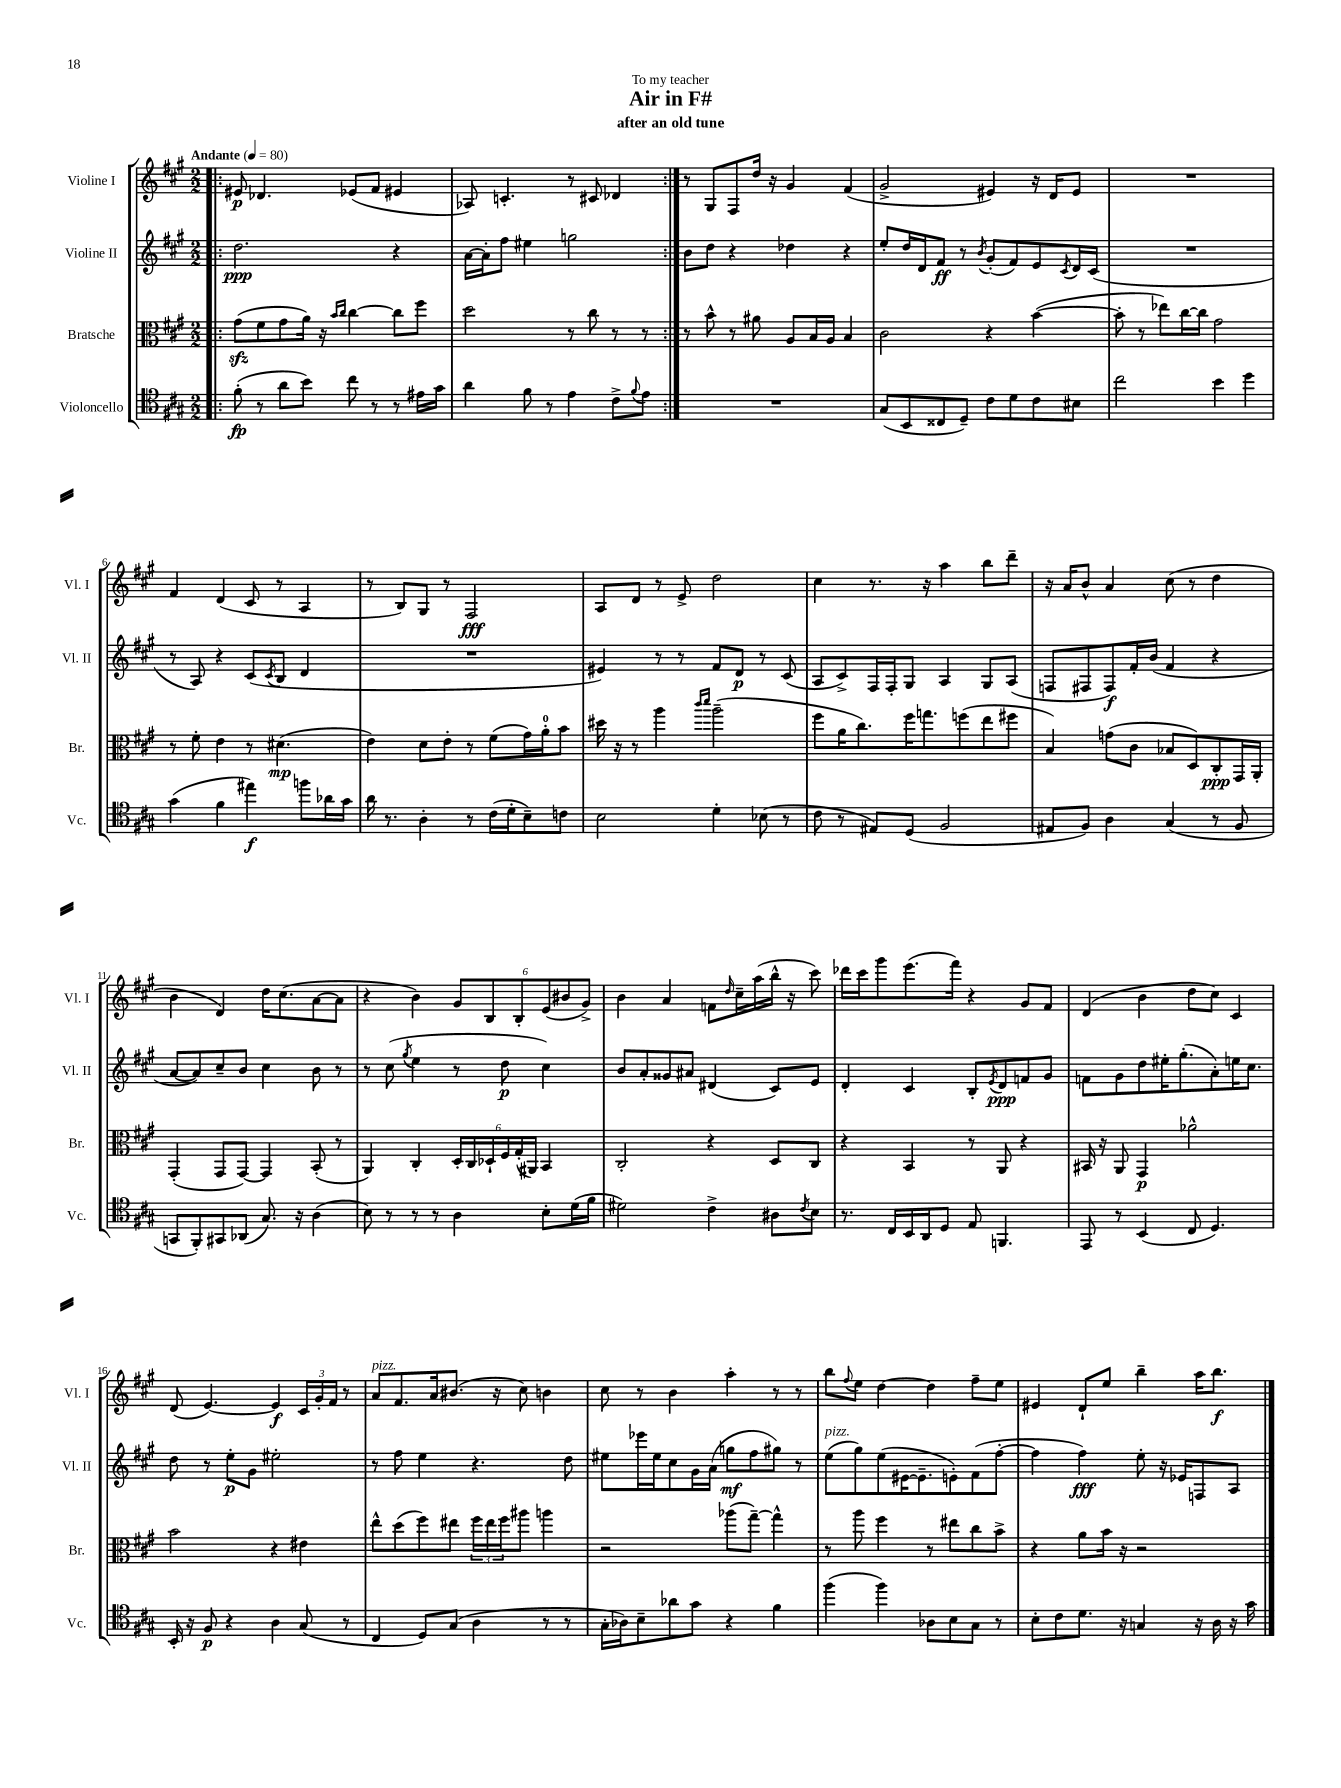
\header { title = "Air in F#" subtitle = "after an old tune" dedication = "To my teacher" }
<<
\new StaffGroup <<
\new Staff = "s0" \with { instrumentName = "Violine I" shortInstrumentName = "Vl. I" } {
    \clef treble \key a \major \numericTimeSignature \time 2/2 \tempo "Andante" 4 = 80
    \repeat volta 2 { \bar ".|:" eis'8\p des'4. ees'8( fis'8 eis'4 |
    aes8) c'4.-. r8 cis'8 des'4 | }
    r8 gis8 fis8 d''16 r16 gis'4 fis'4( |
    gis'2-> eis'4) r16 d'16 eis'8 |
    R1 |
    fis'4 d'4( cis'8 r8 a4 |
    r8 b8) gis8 r8 fis2\fff |
    a8 d'8 r8 e'8-> d''2 |
    cis''4 r8. r16 a''4 b''8 d'''8-- |
    r16 a'16 b'8-^ a'4 cis''8( r8 d''4 |
    b'4 d'4) d''16 cis''8.( a'8~ a'8 |
    r4 b'4) \tuplet 6/4 { gis'8 b8 b8-. e'8( bis'8 gis'8->) } |
    b'4 a'4 f'8 \grace { d''16 } cis''16-- a''16( b''16-^ r16 cis'''8) |
    des'''16 cis'''16 gis'''8 e'''8.( fis'''16) r4 gis'8 fis'8 |
    d'4( b'4 d''8 cis''8) cis'4 |
    d'8( e'4.~) e'4\f \tuplet 3/2 { cis'16 gis'16-. fis'16 } r8 |
    a'8^\markup { \italic "pizz." } fis'8. a'16 bis'8.( r16 cis''8) b'4 |
    cis''8 r8 b'4 a''4-. r8 r8 |
    b''8 \appoggiatura { fis''8 } e''8 d''4~ d''4 fis''8-- e''8 |
    eis'4 d'8-! e''8 b''4-- a''16 b''8.\f \bar "|." |
}
\new Staff = "s1" \with { instrumentName = "Violine II" shortInstrumentName = "Vl. II" } {
    \clef treble \key a \major \numericTimeSignature \time 2/2
    \repeat volta 2 { \bar ".|:" d''2.\ppp r4 |
    a'16~ a'16-. fis''8 eis''4 g''2 | }
    b'8 d''8 r4 des''4 r4 |
    e''8-. d''16 d'16 fis'8\ff r8 \acciaccatura { b'8 } gis'8-.( fis'8) e'8 \acciaccatura { cis'8 } d'16 cis'16( |
    R1 |
    r8 a8) r4 cis'8( \acciaccatura { cis'8 } b8 d'4 |
    R1 |
    eis'4) r8 r8 fis'8 d'8\p r8 cis'8( |
    a8 cis'8->) fis16 fis16-. gis8 a4 gis8 a8( |
    f8 fis8 fis8\f) fis'16-. b'16( fis'4 r4 |
    a'8~ a'8) cis''8-- b'8 cis''4 b'8 r8 |
    r8 cis''8( \acciaccatura { gis''8 } e''4 r8 d''8\p cis''4) |
    b'8 a'8-. gisis'8 ais'8 dis'4( cis'8) e'8 |
    d'4-. cis'4 b8-. \acciaccatura { e'8 } d'8\ppp f'8 gis'8 |
    f'8 gis'8 d''8 eis''16-. gis''8.-.( a'8-.) e''16 cis''8. |
    d''8 r8 e''8-.\p gis'8 eis''2-. |
    r8 fis''8 e''4 r4. d''8 |
    eis''8 ees'''16 eis''16 cis''8 gis'16 a'16( g''8\mf fis''8 gis''8) r8 |
    e''8^\markup { \italic "pizz." }( gis''8) e''8( eis'16~ eis'8.-- e'8-.) fis'8( fis''8~-. |
    fis''4 fis''4\fff) e''8-. r16 ees'16 f8 a8 \bar "|." |
}
\new Staff = "s2" \with { instrumentName = "Bratsche" shortInstrumentName = "Br." } {
    \clef alto \key a \major \numericTimeSignature \time 2/2
    \repeat volta 2 { \bar ".|:" gis'8\sfz( fis'8 gis'8 a'16) r16 \grace { b'16 cis''16 } cis''4~ cis''8 fis''8 |
    d''2 r8 cis''8 r8 r8 | }
    r8 b'8-^ r8 ais'8 a8 b16 a16 b4 |
    cis'2 r4 b'4~( |
    b'8-. r8 ees''8) cis''16~ cis''16 gis'2 |
    r8 fis'8-. e'4 r8 dis'4.\mp( |
    e'4) d'8 e'8-. r8 fis'8( gis'16) a'16-0-. b'8 |
    dis''16 r16 r8 a''4 \grace { cis'''16 d'''16 } a''2--( |
    fis''8 a'16 cis''8.) fis''16 g''8. f''8( e''8 fis''8 |
    b4) g'8( cis'8 bes8 d8) cis8-.\ppp gis,16 a,16-. |
    gis,4-.( gis,8 gis,8~) gis,4 b,8-.( r8 |
    a,4) cis4-. \tuplet 6/4 { d16-. cis16 des16-! fis16 gis16-.( ais,16) } b,4 |
    cis2-. r4 d8 cis8 |
    r4 b,4 r8 a,8 r4 |
    bis,16 r16 a,8 gis,4\p aes'2-^ |
    b'2 r4 eis'4 |
    e''8-^ d''8( fis''8) eis''8 \tuplet 3/2 { fis''16 eis''16 fis''16 } ais''8 a''4 |
    r2 aes''8( gis''8~--) gis''4-^ |
    r8 a''8 fis''4 r8 eis''8 cis''8 b'8-> |
    r4 a'8 b'16 r16 r2 \bar "|." |
}
\new Staff = "s3" \with { instrumentName = "Violoncello" shortInstrumentName = "Vc." } {
    \clef tenor \key a \major \numericTimeSignature \time 2/2
    \repeat volta 2 { \bar ".|:" fis'8-.\fp( r8 a'8 b'8) cis''8 r8 r8 eis'16 gis'16 |
    a'4 fis'8 r8 e'4 cis'8-> \appoggiatura { fis'8 } e'8 | }
    R1 |
    gis8( b,8 cisis8 d8--) cis'8 d'8 cis'8 bis8 |
    cis''2 b'4 d''4 |
    gis'4( fis'4 eis''4\f) f''8 aes'16 gis'16 |
    a'16 r8. a4-. r8 cis'16( d'16-. b8--) c'8 |
    b2 d'4-. bes8( r8 |
    cis'8 r8 eis8) d8( fis2 |
    eis8 fis8) a4 gis4( r8 fis8 |
    g,8 fis,8-.) gis,8 aes,8( gis8.) r16 a4( |
    b8) r8 r8 r8 a4 b8-. d'16( fis'16 |
    dis'2) cis'4-> ais8 \acciaccatura { cis'8 } b8 |
    r8. cis16 b,16 a,16 d8 e8 f,4. |
    e,8 r8 b,4( cis8 d4.) |
    b,16-. r16 fis8\p r4 a4 gis8( r8 |
    cis4 d8) gis8( a4 r8 r8 |
    gis16-. aes16) b8-- aes'8 gis'8 r4 fis'4 |
    fis''4( fis''4) aes8 b8 gis8 r8 |
    b8-. cis'8 d'8. r16 g4 r16 a16 r16 gis'16 \bar "|." |
}
>>
>>
